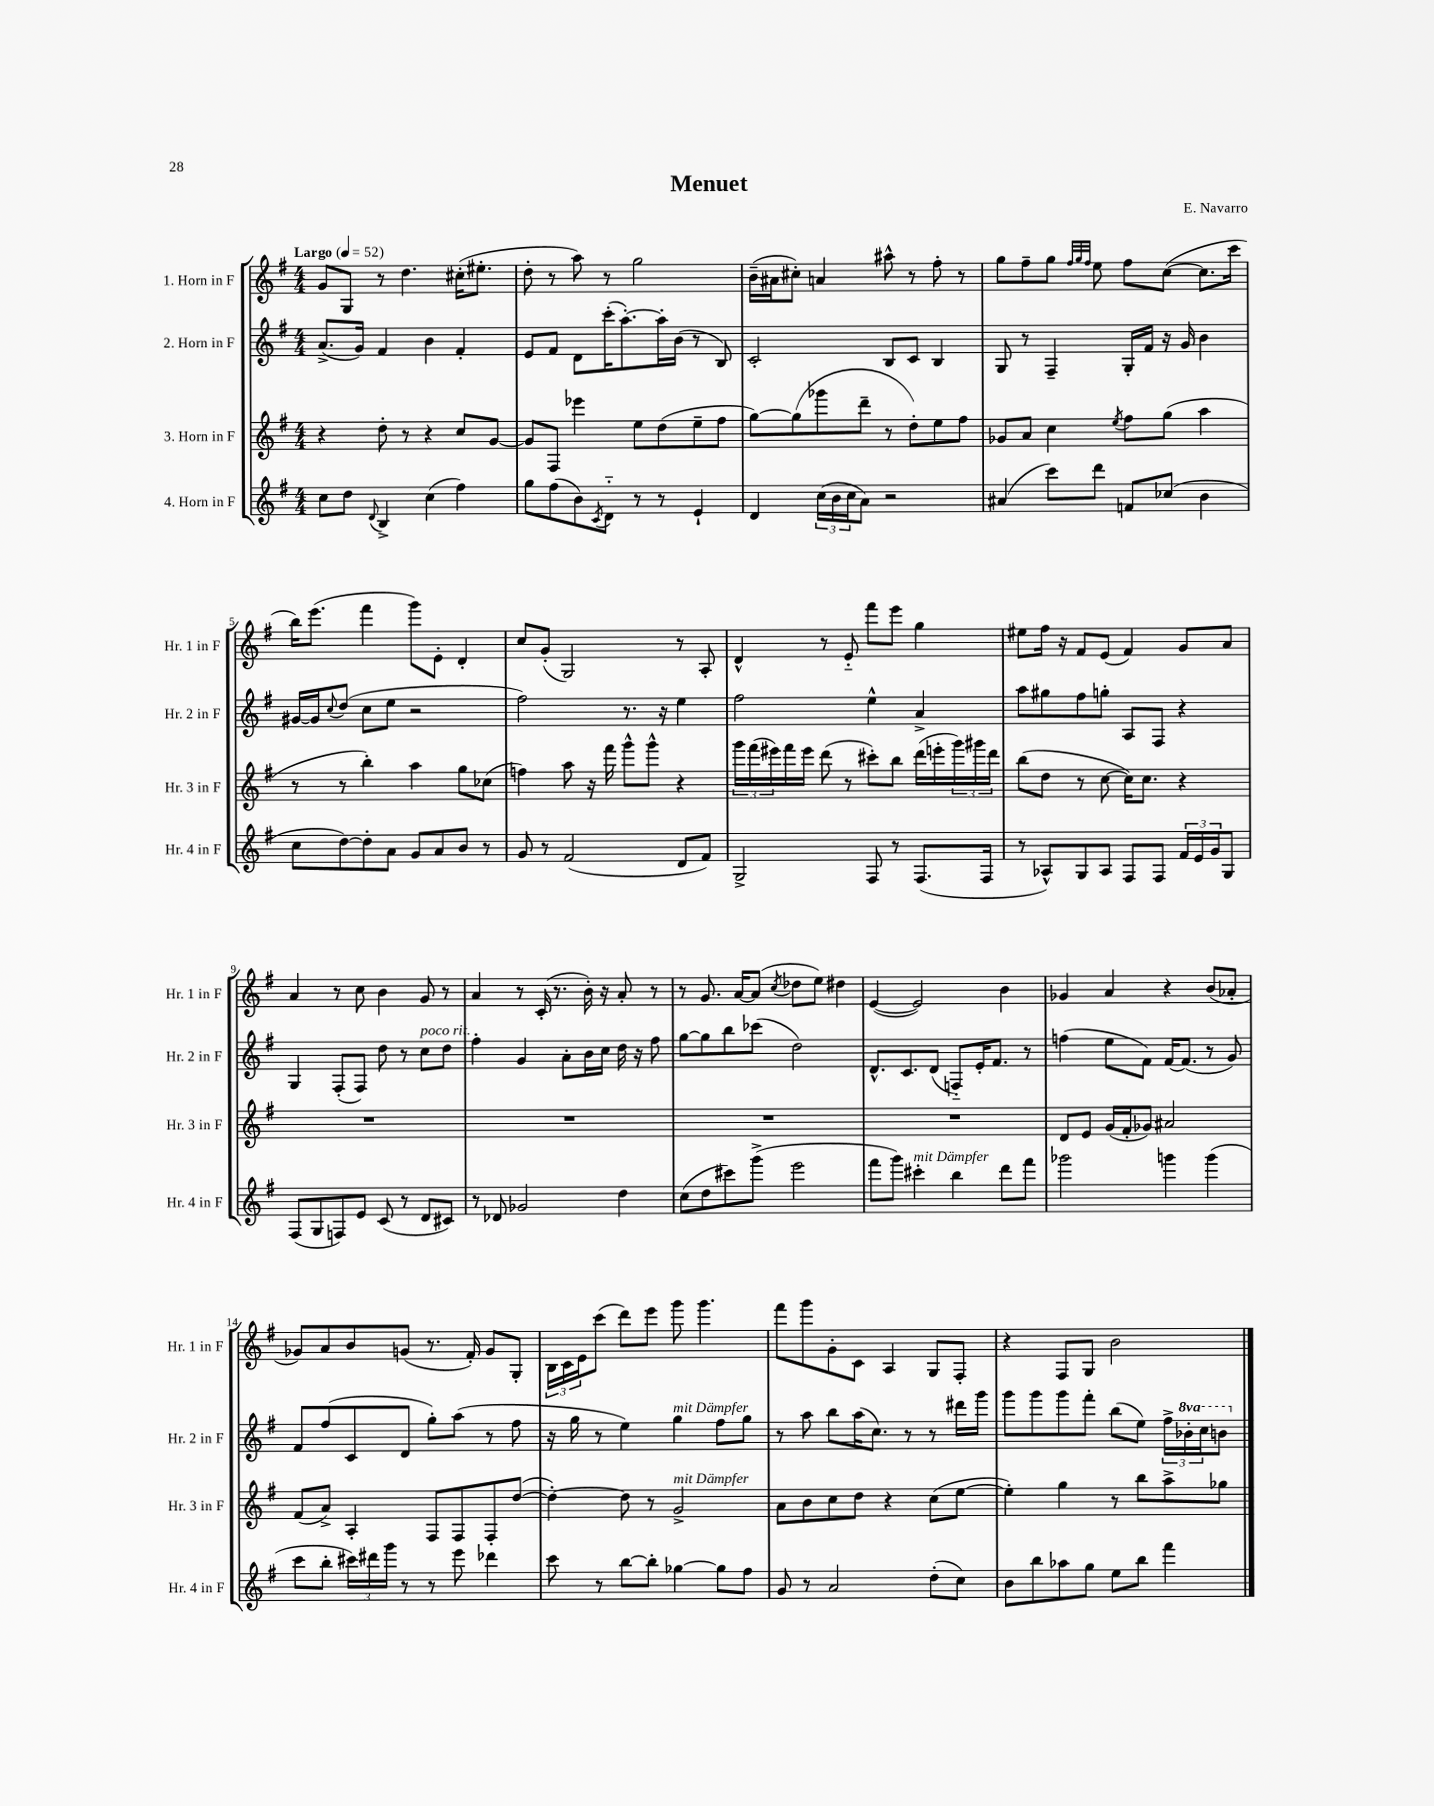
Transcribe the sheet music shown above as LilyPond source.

\header { title = "Menuet" composer = "E. Navarro" }
<<
\new StaffGroup <<
\new Staff = "s0" \with { instrumentName = "1. Horn in F" shortInstrumentName = "Hr. 1 in F" } {
    \clef treble \key g \major \numericTimeSignature \time 4/4 \tempo "Largo" 4 = 52
    g'8 g8 r8 d''4. cis''16-.( eis''8.-. |
    d''8-. r8 a''8) r8 g''2 |
    b'16--( ais'16 cis''8-.) a'4 ais''8-^ r8 fis''8-. r8 |
    g''8 fis''8-- g''8 \grace { fis''32 g''32 fis''32 } e''8 fis''8 c''8~( c''8. c'''16 |
    b''16) e'''8.( fis'''4 g'''8) e'8-. d'4-. |
    c''8 g'8-.( g2) r8 a8-. |
    d'4-^ r8 e'8-_ fis'''8 e'''8 g''4 |
    eis''8 fis''16 r16 fis'8 e'8( fis'4) g'8 a'8 |
    a'4 r8 c''8 b'4 g'8 r8 |
    a'4 r8 c'16-.( r8. b'16-.) r16 a'8-. r8 |
    r8 g'8. a'16~ a'8( \acciaccatura { c''8 } des''8 e''8) dis''4 |
    e'4~( e'2) b'4 |
    ges'4 a'4 r4 b'8( aes'8-. |
    ges'8) a'8 b'8 g'8( r8. fis'16-.) g'8 g8-. |
    \tuplet 3/2 { b16 c'16 e'16 } c'''8( d'''8) e'''8 g'''8 g'''4. |
    fis'''8 g'''8 g'8-. c'8 a4 g8 fis8-. |
    r4 fis8 g8 b'2 \bar "|." |
}
\new Staff = "s1" \with { instrumentName = "2. Horn in F" shortInstrumentName = "Hr. 2 in F" } {
    \clef treble \key g \major \numericTimeSignature \time 4/4 \set Staff.ottavationMarkups = #ottavation-simple-ordinals
    a'8.->( g'16) fis'4 b'4 fis'4-. |
    e'8 fis'8 d'8 c'''16-.( a''8.~-.) a''16-. b'16( r8 b8) |
    c'2-. b8 c'8 b4 |
    g8 r8 fis4-- g16-. fis'16 r16 g'16 b'4 |
    gis'16~ gis'16 \appoggiatura { c''8 } d''8( c''8 e''8 r2 |
    fis''2) r8. r16 e''4 |
    fis''2 e''4-^ a'4-> |
    a''8 gis''8 fis''8 g''8-. a8 fis8 r4 |
    g4 fis8-.( fis8) d''8 r8 c''8^\markup { \italic "poco rit." } d''8 |
    fis''4-. g'4 a'8-. b'16 c''16 d''16 r16 fis''8 |
    g''8~ g''8 b''8 ces'''8( d''2) |
    d'8.-^ c'8. d'8( f8-_) e'16-. fis'8. r8 |
    f''4( e''8 fis'8) fis'16~ fis'8.( r8 g'8) |
    fis'8 fis''8( c'8 d'8 g''8-.) a''8( r8 fis''8 |
    r16 g''16 r8 e''4) g''4^\markup { \italic "mit Dämpfer" } fis''8 g''8 |
    r8 a''8 b''8 a''16( c''8.) r8 r8 dis'''16 g'''16 |
    g'''8 g'''8 g'''8 fis'''8-. b''8( e''8) \tuplet 3/2 { fis''16-> \ottava #1 bes''16-. c'''16 } b''8 \ottava #0 \bar "|." |
}
\new Staff = "s2" \with { instrumentName = "3. Horn in F" shortInstrumentName = "Hr. 3 in F" } {
    \clef treble \key g \major \numericTimeSignature \time 4/4
    r4 d''8-. r8 r4 c''8 g'8~ |
    g'8 fis8 ees'''4 e''8 d''8( e''8-- fis''8 |
    g''8~) g''8( ges'''8 d'''8-- r8 d''8-.) e''8 fis''8 |
    ges'8 a'8 c''4 \acciaccatura { e''8 } fis''8 g''8( a''4 |
    r8 r8 b''4-.) a''4 g''8 ces''8( |
    f''4) a''8 r16 fis'''16 g'''8-^ g'''8-^ r4 |
    \tuplet 3/2 { g'''16 fis'''16( eis'''16) } fis'''16 eis'''16 d'''8( r8 cis'''8-.) b''8 d'''16( e'''16-. \tuplet 3/2 { g'''16) gis'''16 d'''16 } |
    b''8( d''8 r8 c''8~ c''16) c''8. r4 |
    R1 |
    R1 |
    R1 |
    R1 |
    d'8 e'8 g'16( fis'16-. ges'8) ais'2 |
    fis'8( a'8->) a4-. fis8 fis8 fis8-. d''8~( |
    d''4~-.) d''8 r8 g'2->^\markup { \italic "mit Dämpfer" } |
    a'8 b'8 c''8 d''8 r4 c''8( e''8~ |
    e''4-.) g''4 r8 b''8 a''8-> ges''8 \bar "|." |
}
\new Staff = "s3" \with { instrumentName = "4. Horn in F" shortInstrumentName = "Hr. 4 in F" } {
    \clef treble \key g \major \numericTimeSignature \time 4/4
    c''8 d''8 \appoggiatura { d'8 } b4-> c''4( fis''4) |
    g''8 fis''8( b'8) \acciaccatura { c'8 } d'8-_ r8 r8 e'4-! |
    d'4 \tuplet 3/2 { c''16( b'16 c''16 } a'8) r2 |
    ais'4( c'''8) d'''8 f'8 ces''8( b'4 |
    c''8 d''8~) d''8-. a'8 g'8 a'8 b'8 r8 |
    g'8 r8 fis'2( d'8 fis'8) |
    g2-> fis8 r8 fis8.( fis16 |
    r8 aes8-^) g8 aes8 fis8 fis8 \tuplet 3/2 { fis'16 e'16 g'16 } g8 |
    fis8( g8 f8) e'8 c'8( r8 d'8 cis'8) |
    r8 des'8 ges'2 d''4 |
    c''8( d''8 cis'''8) g'''8->( e'''2 |
    fis'''8 g'''8) cis'''4-.^\markup { \italic "mit Dämpfer" } b''4 d'''8 fis'''8 |
    ges'''2 g'''4 g'''4( |
    c'''8 b''8-. \tuplet 3/2 { cis'''16) dis'''16 g'''16 } r8 r8 e'''8 des'''4 |
    c'''8 r8 b''8~ b''8-. ges''4~ ges''8 fis''8 |
    g'8 r8 a'2 d''8-.( c''8) |
    b'8 b''8 aes''8 g''8 e''8 b''8 fis'''4 \bar "|." |
}
>>
>>
